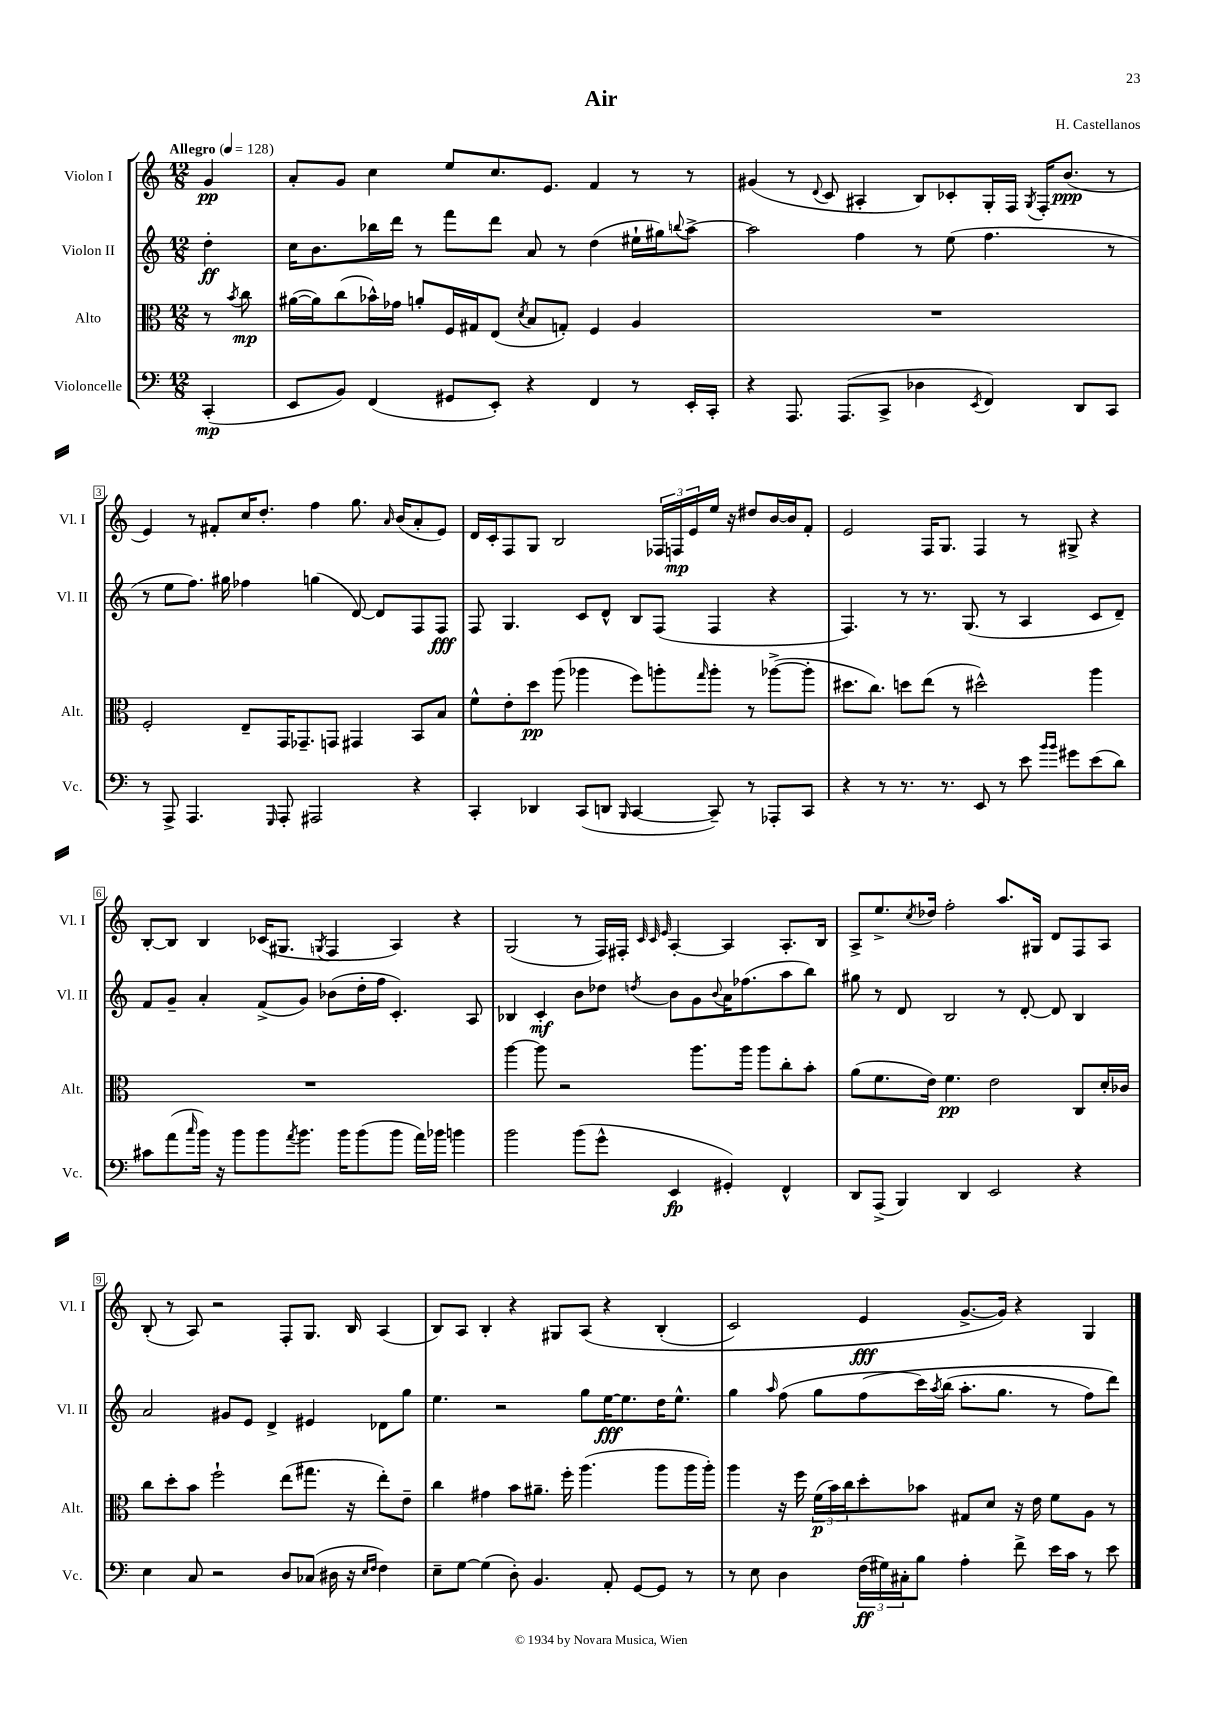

**kern	**dynam	**kern	**dynam	**kern	**dynam	**kern	**dynam
*part4	*part4	*part3	*part3	*part2	*part2	*part1	*part1
*staff4	*staff4	*staff3	*staff3	*staff2	*staff2	*staff1	*staff1
*I"Violoncelle	*	*I"Alto	*	*I"Violon II	*	*I"Violon I	*
*I'Vc.	*	*I'Alt.	*	*I'Vl. II	*	*I'Vl. I	*
*clefF4	*	*clefC3	*	*clefG2	*	*clefG2	*
*k[]	*	*k[]	*	*k[]	*	*k[]	*
*M12/8	*	*M12/8	*	*M12/8	*	*M12/8	*
*MM128	*	*MM128	*	*MM128	*	*MM128	*
=	=	=	=	=	=	=	=
!	!	!	!	!	!	!LO:TX:a:B:t=Allegro	!
(4CC'/	mp	8r	.	4dd'\	ff	4g/	pp
.	.	8qb/	.	.	.	.	.
.	.	8cc\	mp	.	.	.	.
=1	=1	=1	=1	=1	=1	=1	=1
8EE/L	.	([16a#X\LL	.	16cc\KL	.	8a'/L	.
.	.	16a#\J])	.	8.b\	.	.	.
8BB/J)	.	(8cc\	.	.	.	8g/J	.
(4FF/	.	16b-X^^\L)	.	16bb-X\L	.	4cc\	.
.	.	16g-X\JJ	.	16ddd\JJ	.	.	.
.	.	8an'/L	.	8r	.	.	.
8GG#X/L	.	16F/L	.	8fff\L	.	8ee/L	.
.	.	16G#X/J	.	.	.	.	.
8EE'/J)	.	(8E/J	.	8ddd\J	.	8.cc/	.
.	.	8qd/	.	.	.	.	.
4r	.	8B/L	.	8a/	.	.	.
.	.	.	.	.	.	8.e/J	.
.	.	8Gn'/J)	.	8r	.	.	.
4FF/	.	4F/	.	(4dd\	.	4f/	.
8r	.	4A/	.	16ee#X`\LL	.	8r	.
.	.	.	.	16gg#X\J)	.	.	.
.	.	.	.	8qqbbn/	.	.	.
16EE'/LL	.	.	.	[8aa^\J	.	8r	.
16CC'/JJ	.	.	.	.	.	.	.
=2	=2	=2	=2	=2	=2	=2	=2
4r	.	1.r	.	2aa\]	.	(4g#X/	.
8.AAA/	.	.	.	.	.	8r	.
.	.	.	.	.	.	8qqd/	.
.	.	.	.	.	.	8c/	.
(8.AAA/L	.	.	.	.	.	.	.
.	.	.	.	4ff\	.	4A#X'/	.
8CC^/J	.	.	.	.	.	.	.
4D-X\	.	.	.	8r	.	8B/L)	.
.	.	.	.	(8ee\	.	8c-X'/	.
8qEE/	.	.	.	.	.	.	.
4FF/)	.	.	.	4.ff\	.	16G'/L	.
.	.	.	.	.	.	16F/JJ	.
.	.	.	.	.	.	8qG/	.
.	.	.	.	.	.	16F'/KL	.
.	.	.	.	.	.	(8.b/J	ppp
8DD/L	.	.	.	.	.	.	.
8CC/J	.	.	.	8r	.	8r	.
!!LO:LB:g=z
=3	=3	=3	=3	=3	=3	=3	=3
8r	.	2F'/	.	8r	.	4e/)	.
8AAA^/	.	.	.	8ee\L	.	.	.
4.AAA/	.	.	.	8.ff\J)	.	8r	.
.	.	.	.	.	.	8f#X'/L	.
.	.	.	.	16gg#X\	.	.	.
.	.	8E~/L	.	4ff-X\	.	16cc/K	.
.	.	.	.	.	.	8.dd'/J	.
16qqGGG/	.	.	.	.	.	.	.
8AAA'/	.	16GG/K	.	.	.	.	.
.	.	8.GG-X~/	.	.	.	.	.
2AAA#X/	.	.	.	(4ggn\	.	4ff\	.
.	.	8GGn/J	.	.	.	.	.
.	.	4GG#X/	.	[8d/)	.	8.gg\	.
.	.	.	.	8d/L]	.	.	.
.	.	.	.	.	.	16qqa/	.
.	.	.	.	.	.	(16b/KL	.
4r	.	8BB/L	.	8F/	.	8a'/	.
.	.	8B/J	.	8F/J	fff	8e/J)	.
=4	=4	=4	=4	=4	=4	=4	=4
4CC'/	.	8f^^\L	.	8F/	.	16d/LL	.
.	.	.	.	.	.	16c'/J	.
.	.	8e'\	.	4.G/	.	8F/	.
4DD-X/	.	8dd\J	pp	.	.	8G/J	.
.	.	(8aa\	.	.	.	2B/	.
(8CC/L	.	4aa-X\	.	8c/L	.	.	.
8DDn/J	.	.	.	8d^^/J	.	.	.
16qqBBB/	.	.	.	.	.	.	.
[4CC/	.	8ff\L)	.	8B/L	.	.	.
.	.	8aan'\	.	(8F/J	.	24F-X/LL	.
.	.	.	.	.	.	24Fn/	mp
.	.	.	.	.	.	24e/	.
.	.	16qqgg/	.	.	.	.	.
8CC~/])	.	8aa'\J	.	4F/	.	16ee/JJ	.
.	.	.	.	.	.	16r	.
8r	.	8r	.	.	.	8dd#X/L	.
8AAA-X'/L	.	([8aa-X^\L	.	4r	.	[16b/L	.
.	.	.	.	.	.	16b/J]	.
8CC/J	.	8aa-'\J]	.	.	.	8f'/J	.
=5	=5	=5	=5	=5	=5	=5	=5
4r	.	8.dd#X\L	.	4.F/)	.	2e/	.
.	.	8.cc\J)	.	.	.	.	.
8r	.	.	.	.	.	.	.
8.r	.	8ddn\L	.	8r	.	.	.
.	.	(8ee\J	.	8.r	.	16F/KL	.
8.r	.	.	.	.	.	8.G/J	.
.	.	8r	.	.	.	.	.
.	.	.	.	(8.G/	.	.	.
8EE/	.	2dd#X^^\)	.	.	.	4F/	.
8r	.	.	.	8r	.	.	.
8e\	.	.	.	4A/	.	8r	.
16qqb/LL	.	.	.	.	.	.	.
16qqb/JJ	.	.	.	.	.	.	.
8g#X\L	.	.	.	.	.	8G#X^/	.
(8e\	.	4aa\	.	8c/L	.	4r	.
8d\J)	.	.	.	8d~/J)	.	.	.
!!LO:LB:g=z
=6	=6	=6	=6	=6	=6	=6	=6
8c#X\L	.	1.r	.	8f/L	.	[8B'/L	.
(8a\	.	.	.	8g~/J	.	8B/J]	.
16qqcc/	.	.	.	.	.	.	.
16b\Jk)	.	.	.	4a'/	.	4B/	.
16r	.	.	.	.	.	.	.
8b\L	.	.	.	.	.	.	.
8b\	.	.	.	(8f^/L	.	(16c-X/KL	.
.	.	.	.	.	.	8.G#X/J	.
8qa/	.	.	.	.	.	.	.
8.b\J	.	.	.	8g/J)	.	.	.
.	.	.	.	.	.	8qGn/	.
.	.	.	.	(8b-X\L	.	4F/	.
16b\KL	.	.	.	.	.	.	.
(8b\	.	.	.	16dd'\L	.	.	.
.	.	.	.	16ff\JJ	.	.	.
8b\J	.	.	.	4.c'/)	.	4A/)	.
16a\LL)	.	.	.	.	.	.	.
16b-X\JJ	.	.	.	.	.	.	.
4bn\	.	.	.	.	.	4r	.
.	.	.	.	8A/	.	.	.
=7	=7	=7	=7	=7	=7	=7	=7
2b\	.	[4aa\	.	4B-X/	.	(2G/	.
.	.	8aa\]	.	4c'/	mf	.	.
.	.	2r	.	.	.	.	.
(8b\L	.	.	.	8b\L	.	8r	.
8g^^\J	.	.	.	8dd-X\J	.	16F/LL)	.
.	.	.	.	.	.	16F#X'/JJ	.
.	.	.	.	.	.	32qqc/	.
.	.	.	.	.	.	32qqc/	.
.	.	.	.	8qddn/	.	32qqe/	.
4EE/	fp	.	.	8b\L	.	[4A'/	.
.	.	8.aa\L	.	8g\	.	.	.
.	.	.	.	8qqb/	.	.	.
4GG#X'/)	.	.	.	16a\K	.	4A/]	.
.	.	16aa\Jk	.	(8.ff-X\	.	.	.
.	.	8aa\L	.	.	.	.	.
4FF^^/	.	8cc'\	.	8aa\	.	8.A'/L	.
.	.	8b'\J	.	8bb\J)	.	.	.
.	.	.	.	.	.	16B/Jk	.
=8	=8	=8	=8	=8	=8	=8	=8
8DD/L	.	(8a\L	.	8gg#X\	.	8A^/L	.
(8AAA^/J	.	8.f\	.	8r	.	8.ee^/	.
4BBB/)	.	.	.	8d/	.	.	.
.	.	.	.	.	.	8qcc/	.
.	.	16e\Jk)	.	.	.	16dd-X/Jk	.
.	.	4.f\	pp	2B/	.	2ff'\	.
4DD/	.	.	.	.	.	.	.
2EE/	.	2e\	.	.	.	.	.
.	.	.	.	8r	.	8.aa/L	.
.	.	.	.	[8d'/	.	.	.
.	.	.	.	.	.	16G#X/Jk	.
.	.	.	.	8d/]	.	8d/L	.
4r	.	8C/L	.	4B/	.	8F/	.
.	.	16d'/L	.	.	.	8A/J	.
.	.	16c-X/JJ	.	.	.	.	.
!!LO:LB:g=z
=9	=9	=9	=9	=9	=9	=9	=9
4E\	.	8cc\L	.	2a/	.	(8B'/	.
.	.	8dd'\	.	.	.	8r	.
8C/	.	8b\J	.	.	.	8A/)	.
2r	.	2ff`\	.	.	.	2r	.
.	.	.	.	8g#X/L	.	.	.
.	.	.	.	8e/J	.	.	.
.	.	.	.	4d^/	.	.	.
8D/L	.	(8ee\L	.	.	.	8F'/L	.
(8C-X/J	.	8.gg#X\J	.	4e#X/	.	8.G/J	.
16D#X\	.	.	.	.	.	.	.
16r	.	16r	.	.	.	16B/	.
16qqE/LL	.	.	.	.	.	.	.
16qqF/JJ	.	.	.	.	.	.	.
4F\)	.	8ee'\L)	.	8d-X\L	.	(4A/	.
.	.	8e~\J	.	8gg\J	.	.	.
=10	=10	=10	=10	=10	=10	=10	=10
8E~\L	.	4cc\	.	4.ee\	.	8B/L)	.
[8G\J	.	.	.	.	.	8A/J	.
(4G\]	.	4g#X\	.	.	.	4B'/	.
.	.	.	.	2r	.	.	.
8D'\)	.	8b\L	.	.	.	4r	.
4.BB/	.	8.a#X~\J	.	.	.	.	.
.	.	.	.	.	.	8G#X/L	.
.	.	16ff'\	.	.	.	.	.
.	.	(4.aa\	.	8gg\L	.	(8A/J	.
8AA'/	.	.	.	[16ee\K	fff	4r	.
.	.	.	.	8.ee\]	.	.	.
[8GG/L	.	.	.	.	.	.	.
8GG/J]	.	8aa\L	.	16dd\K	.	(4B'/	.
.	.	.	.	8.ee^^\J	.	.	.
8r	.	16aa\L	.	.	.	.	.
.	.	16aa'\JJ)	.	.	.	.	.
=11	=11	=11	=11	=11	=11	=11	=11
8r	.	4aa\	.	4gg\	.	2c/)	.
8E\	.	.	.	.	.	.	.
.	.	.	.	16qqaa/	.	.	.
4D\	.	16r	.	(8ff\	.	.	.
.	.	16ff\	.	.	.	.	.
.	.	(24f\LL	p	8gg\L	.	.	.
.	.	24b\)	.	.	.	.	.
.	.	24cc\J	.	.	.	.	.
(24F\LL	ff	8dd'\	.	(8ff\	.	4e/	fff
24G#X\)	.	.	.	.	.	.	.
24C#X'\J	.	.	.	.	.	.	.
8B\J	.	8b-X\J	.	16ccc\L)	.	.	.
.	.	.	.	8qaa/	.	.	.
.	.	.	.	(16bb\JJ	.	.	.
4A'\	.	8G#X/L	.	8.aa'\L	.	[8.g^/L	.
.	.	8d/J	.	.	.	.	.
.	.	.	.	8.gg\J	.	16g/Jk])	.
8f^\	.	16r	.	.	.	4r	.
.	.	16e\	.	.	.	.	.
16e\LL	.	8f\L	.	8r	.	.	.
16c\JJ	.	.	.	.	.	.	.
8r	.	8A\J	.	8ff\L)	.	4G/	.
8e\	.	8r	.	8ddd\J)	.	.	.
==	==	==	==	==	==	==	==
*-	*-	*-	*-	*-	*-	*-	*-
